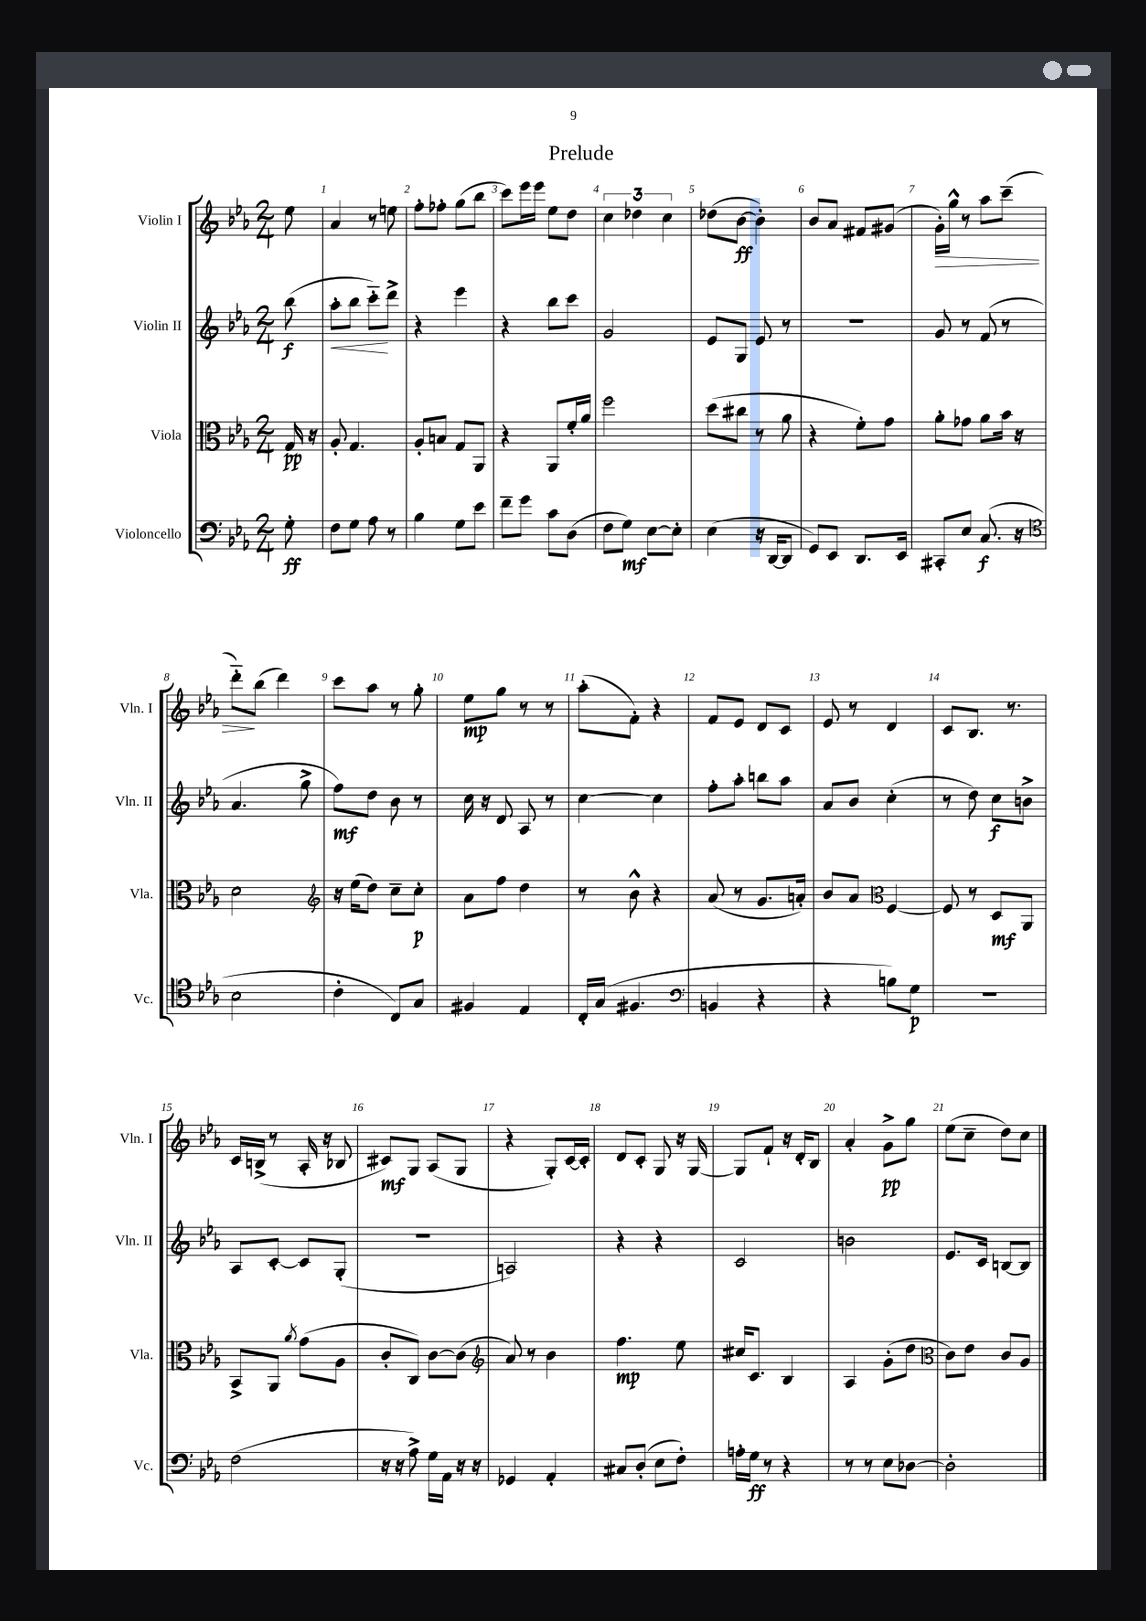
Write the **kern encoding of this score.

**kern	**dynam	**kern	**dynam	**kern	**dynam	**kern	**dynam
*part4	*part4	*part3	*part3	*part2	*part2	*part1	*part1
*staff4	*staff4	*staff3	*staff3	*staff2	*staff2	*staff1	*staff1
*I"Violoncello	*	*I"Viola	*	*I"Violin II	*	*I"Violin I	*
*I'Vc.	*	*I'Vla.	*	*I'Vln. II	*	*I'Vln. I	*
*clefF4	*	*clefC3	*	*clefG2	*	*clefG2	*
*k[b-e-a-]	*	*k[b-e-a-]	*	*k[b-e-a-]	*	*k[b-e-a-]	*
*M2/4	*	*M2/4	*	*M2/4	*	*M2/4	*
=	=	=	=	=	=	=	=
8G'\	ff	16G/	pp	(8bb-\	f	8ee-\	.
.	.	16r	.	.	.	.	.
=1	=1	=1	=1	=1	=1	=1	=1
!	!	!	!	!	!LO:HP:b	!	!
8F\L	.	8A-'/	.	8aa-'\L	<	4a-/	.
8G\J	.	4.G/	.	8bb-\J	.	.	.
8A-\	.	.	.	8ccc\L)	.	8r	.
8r	.	.	.	8ddd^\J	[	8een\	.
=2	=2	=2	=2	=2	=2	=2	=2
4B-\	.	8A-'/L	.	4r	.	8ff'\L	.
.	.	8Bn/J	.	.	.	8ff-X'\J	.
8G\L	.	8G/L	.	4eee-\	.	(8gg\L	.
8e-\J	.	8AA-/J	.	.	.	8bb-\J	.
=3	=3	=3	=3	=3	=3	=3	=3
8f~\L	.	4r	.	4r	.	8ccc\L)	.
8g\J	.	.	.	.	.	16eee-\L	.
.	.	.	.	.	.	16eee-\JJ	.
8c\L	.	8AA-/L	.	8bb-\L	.	8ee-\L	.
(8D\J	.	16f'/L	.	8ccc\J	.	8dd\J	.
.	.	16a-/JJ	.	.	.	.	.
=4	=4	=4	=4	=4	=4	=4	=4
8F\L	.	2ff\	.	2g/	.	6cc\	.
8G\J)	mf	.	.	.	.	.	.
.	.	.	.	.	.	6dd-X\	.
[8E-\L	.	.	.	.	.	.	.
.	.	.	.	.	.	6cc\	.
8E-'\J]	.	.	.	.	.	.	.
=5	=5	=5	=5	=5	=5	=5	=5
(4E-\	.	(8dd\L	.	8e-/L	.	(8dd-X\L	.
.	.	8cc#X\J	.	8G/J	.	[8b-\J	ff
16r	.	8r	.	8e-/	.	4b-'\])	.
[16DD/KL	.	.	.	.	.	.	.
8DD/J]	.	8a-\	.	8r	.	.	.
=6	=6	=6	=6	=6	=6	=6	=6
8GG/L)	.	4r	.	2r	.	8b-/L	.
8EE-/J	.	.	.	.	.	8a-/J	.
8.DD/L	.	8f'\L)	.	.	.	8f#X/L	.
.	.	8g\J	.	.	.	(8g#X/J	.
16EE-/Jk	.	.	.	.	.	.	.
=7	=7	=7	=7	=7	=7	=7	=7
!	!	!	!	!	!	!	!LO:HP:b
8CC#X'/L	.	8a-'\L	.	8g/	.	16g'\LL)	>
.	.	.	.	.	.	16gg^^\JJ	.
8E-/J	.	8g-X\J	.	8r	.	8r	.
(8.C/	f	8a-\L	.	(8f/	.	8aa-\L	.
.	.	16b-\Jk	.	8r	.	(8ccc~\J	.
16r	.	16r	.	.	.	.	.
!!LO:LB:g=z
=8	=8	=8	=8	=8	=8	=8	=8
*clefC4	*	*	*	*	*	*	*
2B-\	.	2d\	.	4.a-/	.	8ddd\L)	.
.	.	.	.	.	.	(8bb-\J	]
.	.	.	.	.	.	4ddd\)	.
.	.	.	.	8gg^\	.	.	.
=9	=9	=9	=9	=9	=9	=9	=9
*	*	*clefG2	*	*	*	*	*
4c'\	.	16r	.	8ff\L)	mf	8ccc\L	.
.	.	(16ee-\KL	.	.	.	.	.
.	.	8dd\J)	.	8dd\J	.	8aa-\J	.
8C/L)	.	8cc~\L	.	8b-\	.	8r	.
8G/J	.	8cc'\J	p	8r	.	8gg'\	.
=10	=10	=10	=10	=10	=10	=10	=10
4F#X/	.	8a-\L	.	16cc\	.	8ee-\L	mp
.	.	.	.	16r	.	.	.
.	.	8ff\J	.	8d/	.	8gg\J	.
4E-/	.	4dd\	.	8A-/	.	8r	.
.	.	.	.	8r	.	8r	.
=11	=11	=11	=11	=11	=11	=11	=11
16C'/LL	.	8r	.	[4cc\	.	(8aa-'\L	.
(16G/JJ	.	.	.	.	.	.	.
4.F#X/	.	8b-^^\	.	.	.	8f'\J)	.
.	.	4r	.	4cc\]	.	4r	.
=12	=12	=12	=12	=12	=12	=12	=12
*clefF4	*	*	*	*	*	*	*
4BBn/	.	(8a-/	.	8ff'\L	.	8f/L	.
.	.	8r	.	8aa-'\J	.	8e-/J	.
4r	.	8.g/L	.	8bbn\L	.	8d/L	.
.	.	.	.	8aa-\J	.	8c/J	.
.	.	16an'/Jk)	.	.	.	.	.
=13	=13	=13	=13	=13	=13	=13	=13
4r	.	8b-/L	.	8a-/L	.	8e-/	.
.	.	8a-/J	.	8b-/J	.	8r	.
*	*	*clefC3	*	*	*	*	*
8Bn\L)	.	[4F/	.	(4cc'\	.	4d/	.
8G\J	p	.	.	.	.	.	.
=14	=14	=14	=14	=14	=14	=14	=14
2r	.	8F/]	.	8r	.	8c/L	.
.	.	8r	.	8dd\)	.	8.B-/J	.
.	.	8D/L	mf	8cc\L	f	.	.
.	.	.	.	.	.	8.r	.
.	.	8AA-/J	.	8bn^\J	.	.	.
!!LO:LB:g=z
=15	=15	=15	=15	=15	=15	=15	=15
(2F\	.	8BB-^/L	.	8A-/L	.	16c/LL	.
.	.	.	.	.	.	(16Bn^/JJ	.
.	.	8AA-/J	.	[8c'/J	.	8r	.
.	.	8qa-/	.	.	.	.	.
.	.	(8g\L	.	8c/L]	.	16A-'/	.
.	.	.	.	.	.	16r	.
.	.	8A-\J	.	(8G'/J	.	8B-X/	.
=16	=16	=16	=16	=16	=16	=16	=16
16r	.	8c'/L	.	2r	.	8c#X/L)	mf
16r	.	.	.	.	.	.	.
8A-^\)	.	8C/J)	.	.	.	8G/J	.
16G\LL	.	[8c\L	.	.	.	(8A-/L	.
16AA-\JJ	.	.	.	.	.	.	.
16r	.	(8c\J]	.	.	.	8G/J	.
16r	.	.	.	.	.	.	.
=17	=17	=17	=17	=17	=17	=17	=17
*	*	*clefG2	*	*	*	*	*
4GG-X/	.	8a-/)	.	2An/)	.	4r	.
.	.	8r	.	.	.	.	.
4AA-'/	.	4b-\	.	.	.	8G'/L)	.
.	.	.	.	.	.	[16c/L	.
.	.	.	.	.	.	16c'/JJ]	.
=18	=18	=18	=18	=18	=18	=18	=18
8C#X/L	.	4.ff\	mp	4r	.	8d/L	.
(8D'/J	.	.	.	.	.	8c'/J	.
8E-\L	.	.	.	4r	.	8G/	.
8F'\J)	.	8ee-\	.	.	.	16r	.
.	.	.	.	.	.	[16G/	.
=19	=19	=19	=19	=19	=19	=19	=19
16An'\LL	.	16cc#X/KL	.	2c/	.	8G/L]	.
16G\JJ	ff	8.c/J	.	.	.	.	.
8r	.	.	.	.	.	8f`/J	.
4r	.	4B-/	.	.	.	16r	.
.	.	.	.	.	.	16d'/KL	.
.	.	.	.	.	.	8B-/J	.
=20	=20	=20	=20	=20	=20	=20	=20
8r	.	4A-/	.	2bn\	.	4a-'/	.
8r	.	.	.	.	.	.	.
8E-\L	.	(8g'\L	.	.	.	8g^\L	pp
[8D-X\J	.	8dd\J	.	.	.	8gg\J	.
=21	=21	=21	=21	=21	=21	=21	=21
*	*	*clefC3	*	*	*	*	*
2D-'\]	.	8c\L)	.	8.e-/L	.	(8ee-\L	.
.	.	8e-\J	.	.	.	8cc~\J	.
.	.	.	.	16c/Jk	.	.	.
.	.	8c/L	.	[8Bn/L	.	8dd\L)	.
.	.	8A-/J	.	8B/J]	.	8cc\J	.
==	==	==	==	==	==	==	==
*-	*-	*-	*-	*-	*-	*-	*-
